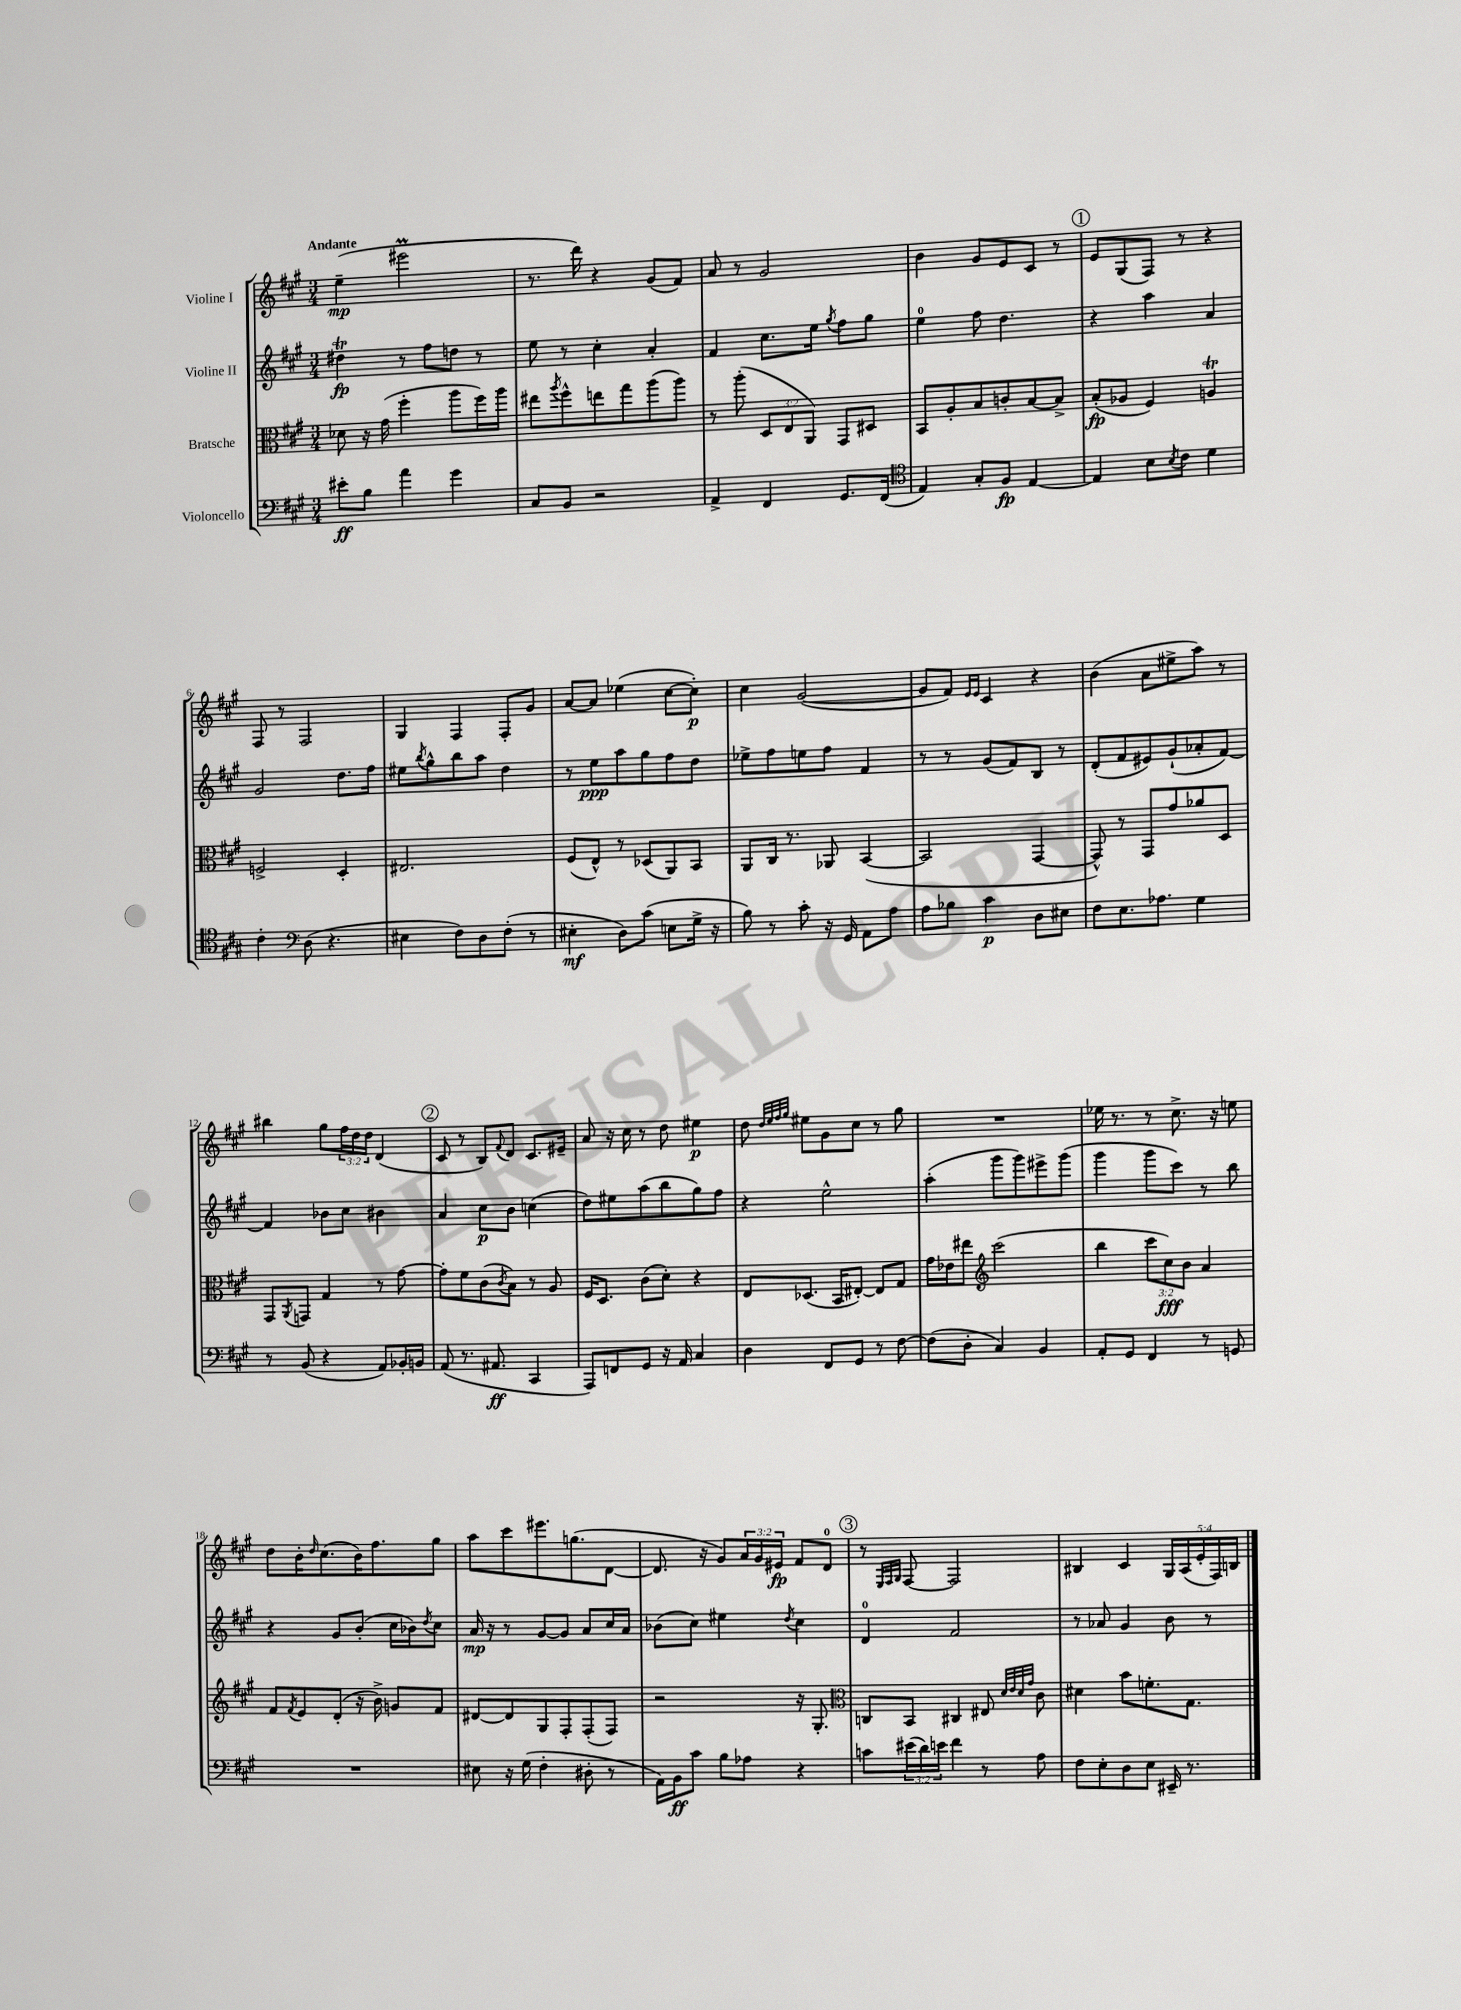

**kern	**dynam	**kern	**dynam	**kern	**dynam	**kern	**dynam
*part4	*part4	*part3	*part3	*part2	*part2	*part1	*part1
*staff4	*staff4	*staff3	*staff3	*staff2	*staff2	*staff1	*staff1
*I"Violoncello	*	*I"Bratsche	*	*I"Violine II	*	*I"Violine I	*
*clefF4	*	*clefC3	*	*clefG2	*	*clefG2	*
*k[f#c#g#]	*	*k[f#c#g#]	*	*k[f#c#g#]	*	*k[f#c#g#]	*
*M3/4	*	*M3/4	*	*M3/4	*	*M3/4	*
=1	=1	=1	=1	=1	=1	=1	=1
!	!	!	!	!	!	!LO:TX:a:B:t=Andante	!
8e#X'\L	ff	8d-X\	.	4dd#Xt\	fp	(4ee~\	mp
8B\J	.	16r	.	.	.	.	.
.	.	(16g#\	.	.	.	.	.
4a\	.	4ff#'\	.	8r	.	2eee#Xm\	.
.	.	.	.	8ff#\L	.	.	.
4g#\	.	8aa\L	.	8ddn\J	.	.	.
.	.	16ff#\L)	.	8r	.	.	.
.	.	16aa\JJ	.	.	.	.	.
=2	=2	=2	=2	=2	=2	=2	=2
8C#/L	.	8ee#X\L	.	8ee\	.	8.r	.
.	.	8qaa/	.	.	.	.	.
8BB/J	.	8ff#^^\	.	8r	.	.	.
.	.	.	.	.	.	16ddd\)	.
2r	.	8een\	.	4cc#'\	.	4r	.
.	.	8gg#\	.	.	.	.	.
.	.	(8aa\	.	4a'/	.	(8g#/L	.
.	.	8aa\J)	.	.	.	8f#/J)	.
=3	=3	=3	=3	=3	=3	=3	=3
4AA^/	.	8r	.	4f#/	.	8a/	.
.	.	(8aa'\	.	.	.	8r	.
4FF#/	.	12D/L	.	8.cc#\L	.	2g#/	.
.	.	12E/	.	.	.	.	.
.	.	12AA/J)	.	.	.	.	.
.	.	.	.	16ee\Jk	.	.	.
.	.	.	.	8qgg#/	.	.	.
8.GG#/L	.	8GG#/L	.	8ff#\L	.	.	.
.	.	8D#X/J	.	8gg#\J	.	.	.
(16FF#/Jk	.	.	.	.	.	.	.
=4	=4	=4	=4	=4	=4	=4	=4
*clefC4	*	*	*	*	*	*	*
4E/)	.	8BB/L	.	4ee\	.	4b\	.
.	.	8A'/	.	.	.	.	.
8G#'/L	.	8B/	.	8ff#\	.	8g#/L	.
8F#/J	fp	8cn'/	.	4.dd\	.	8e/	.
[4E/	.	[8B/	.	.	.	8c#/J	.
.	.	8B^/J]	.	.	.	8r	.
!!LO:REH:place=s1:t=1
=5	=5	=5	=5	=5	=5	=5	=5
4E/]	.	(8B'/L	fp	4r	.	8e/L	.
.	.	8A-X/J	.	.	.	(8G#/	.
8B\L	.	4F#/)	.	4aa\	.	8F#/J)	.
8qB/	.	.	.	.	.	.	.
8c#\J	.	.	.	.	.	8r	.
4d\	.	4AnT/	.	4a/	.	4r	.
!!LO:LB:g=z
=6	=6	=6	=6	=6	=6	=6	=6
4c#'\	.	2Fn^/	.	2g#/	.	8F#/	.
.	.	.	.	.	.	8r	.
*clefF4	*	*	*	*	*	*	*
(8D\	.	.	.	.	.	2F#/	.
4.r	.	.	.	.	.	.	.
.	.	4D'/	.	8.dd\L	.	.	.
.	.	.	.	16ff#\Jk	.	.	.
=7	=7	=7	=7	=7	=7	=7	=7
4E#X\	.	2.E#X/	.	8ee#X\L	.	4G#/	.
.	.	.	.	8qbb/	.	.	.
.	.	.	.	8gg#^^\	.	.	.
8F#\L)	.	.	.	8bb\	.	4F#/	.
8D\	.	.	.	8aa\J	.	.	.
(8F#'\J	.	.	.	4dd\	.	8F#'/L	.
8r	.	.	.	.	.	8g#/J	.
=8	=8	=8	=8	=8	=8	=8	=8
4E#X'\	mf	(8F#/L	.	8r	.	[8a/L	.
.	.	8E^^/J)	.	8ee\L	ppp	8a/J]	.
8D\L)	.	8r	.	8aa\	.	(4ee-X\	.
(8c#\J	.	(8D-X/L	.	8gg#\	.	.	.
8En\L	.	8AA/)	.	8ff#\	.	[8cc#\L	.
16G#^\Jk	.	8BB/J	.	8dd\J	.	8cc#'\J])	p
16r	.	.	.	.	.	.	.
=9	=9	=9	=9	=9	=9	=9	=9
8B\)	.	8AA/L	.	8ee-X^\L	.	4cc#\	.
8r	.	16C#/Jk	.	8ff#\	.	.	.
.	.	8.r	.	.	.	.	.
8c#'\	.	.	.	8een\	.	([2g#/	.
16r	.	8AA-X/	.	8ff#\J	.	.	.
16GG#/	.	.	.	.	.	.	.
8AA\L	.	([4BB/	.	4f#/	.	.	.
8A\J	.	.	.	.	.	.	.
=10	=10	=10	=10	=10	=10	=10	=10
8A\L	.	2BB/]	.	8r	.	8g#/L]	.
8B-X\J	.	.	.	8r	.	8f#/J)	.
.	.	.	.	.	.	16qqe/LL	.
.	.	.	.	.	.	16qqe/JJ	.
4c#\	p	.	.	(8g#/L	.	4c#/	.
.	.	.	.	8f#/)	.	.	.
8D\L	.	[4GG#/	.	8B/J	.	4r	.
8E#X\J	.	.	.	8r	.	.	.
=11	=11	=11	=11	=11	=11	=11	=11
8F#\L	.	8GG#^^/])	.	(8d'/L	.	(4b\	.
8.E\	.	8r	.	8f#/	.	.	.
.	.	8GG#/L	.	8e#X/)	.	8a\L	.
8.A-X\J	.	.	.	.	.	.	.
.	.	8g#/	.	(8g#`/	.	8ee#X^\	.
4G#\	.	8a-X/	.	8a-X'/	.	8aa\J)	.
.	.	8D/J	.	[8f#/J)	.	8r	.
!!LO:LB:g=z
=12	=12	=12	=12	=12	=12	=12	=12
8r	.	8GG#/L	.	4f#/]	.	4bb#X\	.
.	.	8qAA/	.	.	.	.	.
(8BB/	.	8GGn/J	.	.	.	.	.
4r	.	4G#/	.	8b-X\L	.	8gg#\L	.
.	.	.	.	8cc#\J	.	24ff#\L	.
.	.	.	.	.	.	24dd\	.
.	.	.	.	.	.	24dd\JJ	.
8AA/L)	.	8r	.	4b#X\	.	(4d/	.
16BB-X'/L	.	[8g#\	.	.	.	.	.
16BBn/JJ	.	.	.	.	.	.	.
!!LO:REH:place=s1:t=2
=13	=13	=13	=13	=13	=13	=13	=13
(8AA/	.	8g#'\L]	.	4a/	.	8c#/	.
8.r	.	8f#\	.	.	.	8r	.
.	.	(8c#\	.	8cc#\L	p	8B/L)	.
8.AA#X/	ff	.	.	.	.	.	.
.	.	8qc#/	.	.	.	8qqf#/	.
.	.	8B\J)	.	8b\J	.	8d/J	.
4CC#/	.	8r	.	(4ccn\	.	8.c#/L	.
.	.	8A/	.	.	.	.	.
.	.	.	.	.	.	16e#X~/Jk	.
=14	=14	=14	=14	=14	=14	=14	=14
8AAA/L)	.	16F#/KL	.	8dd\L)	.	8a/	.
.	.	8.D/J	.	.	.	.	.
8FFn/	.	.	.	8ee#X\	.	16r	.
.	.	.	.	.	.	16cc#\	.
8GG#/J	.	(8c#\L	.	(8aa\	.	8r	.
16r	.	8d'\J)	.	8bb\	.	8dd\	.
16AA/	.	.	.	.	.	.	.
4C#/	.	4r	.	8gg#\)	.	4ee#X\	p
.	.	.	.	8ff#\J	.	.	.
=15	=15	=15	=15	=15	=15	=15	=15
4D\	.	8E/L	.	4r	.	8dd\	.
.	.	.	.	.	.	32qqdd/LLL	.
.	.	.	.	.	.	32qqee/	.
.	.	.	.	.	.	32qqff#/	.
.	.	.	.	.	.	32qqgg#/JJJ	.
.	.	(8.D-X/J	.	.	.	8ee#X\L	.
8FF#/L	.	.	.	2ee^^\	.	8g#\	.
.	.	16BB/KL	.	.	.	.	.
8GG#/J	.	[8E#X'/J)	.	.	.	8cc#\J	.
8r	.	8E#/L]	.	.	.	8r	.
[8F#\	.	8G#/J	.	.	.	8gg#\	.
=16	=16	=16	=16	=16	=16	=16	=16
(8F#\L]	.	16g#\LL	.	(4aa'\	.	2.r	.
.	.	16e-X\J	.	.	.	.	.
8D'\J	.	8ee#X\J	.	.	.	.	.
*	*	*clefG2	*	*	*	*	*
4C#/)	.	(2ccc#\	.	8ggg#\L	.	.	.
.	.	.	.	8ggg#\)	.	.	.
4BB/	.	.	.	8eee#X^\	.	.	.
.	.	.	.	(8ggg#\J	.	.	.
=17	=17	=17	=17	=17	=17	=17	=17
8AA'/L	.	4bb\	.	4ggg#\	.	16ee-X\	.
.	.	.	.	.	.	8.r	.
8GG#/J	.	.	.	.	.	.	.
4FF#/	.	12ccc#\L	.	8ggg#\L	.	8r	.
.	.	12cc#\)	fff	.	.	.	.
.	.	.	.	8ccc#\J)	.	8.cc#^\	.
.	.	12b\J	.	.	.	.	.
8r	.	4a/	.	8r	.	.	.
.	.	.	.	.	.	16r	.
8GGn/	.	.	.	8bb\	.	8een\	.
!!LO:LB:g=z
=18	=18	=18	=18	=18	=18	=18	=18
2.r	.	8f#/L	.	4r	.	8dd\L	.
.	.	8qf#/	.	.	.	.	.
.	.	8e/	.	.	.	16b'\K	.
.	.	.	.	.	.	16qqdd/	.
.	.	.	.	.	.	(8.cc#\	.
.	.	(8d'/J	.	8g#/L	.	.	.
.	.	16r	.	(8b'/J	.	16b\K)	.
.	.	16b^\)	.	.	.	8.ff#\	.
.	.	8gn/L	.	16cc#\LL	.	.	.
.	.	.	.	16b-X\J)	.	.	.
.	.	.	.	8qdd/	.	.	.
.	.	8f#/J	.	8cc#\J	.	8gg#\J	.
=19	=19	=19	=19	=19	=19	=19	=19
8E#X\	.	[8d#X/L	.	16a/	mp	8aa\L	.
.	.	.	.	16r	.	.	.
16r	.	8d#/]	.	8r	.	8ccc#\	.
(16G#\	.	.	.	.	.	.	.
4F#'\	.	8G#/	.	[8g#/L	.	8.eee#X\	.
.	.	8F#'/	.	8g#/J]	.	.	.
.	.	.	.	.	.	(8.ggn\	.
8D#X'\	.	(8F#'/	.	8a/L	.	.	.
8r	.	8F#/J)	.	16cc#/L	.	[8d\J	.
.	.	.	.	16a/JJ	.	.	.
=20	=20	=20	=20	=20	=20	=20	=20
16AA\LL)	.	2r	.	(8b-X\L	.	8.d/]	.
16BB\J	ff	.	.	.	.	.	.
8c#\J	.	.	.	8cc#\J)	.	.	.
.	.	.	.	.	.	16r	.
8B\L	.	.	.	4ee#X\	.	8g#/L)	.
8A-X\J	.	.	.	.	.	24a/L	.
.	.	.	.	.	.	24g#/	.
.	.	.	.	.	.	24e#X/JJ	fp
.	.	.	.	8qdd/	.	.	.
4r	.	16r	.	4cc#\	.	8f#/L	.
.	.	8.G#'/	.	.	.	.	.
.	.	.	.	.	.	8d/J	.
!!LO:REH:place=s1:t=3
=21	=21	=21	=21	=21	=21	=21	=21
*	*	*clefC3	*	*	*	*	*
8cn\L	.	8Cn/L	.	4d/	.	8r	.
.	.	.	.	.	.	32qqE/LLL	.
.	.	.	.	.	.	32qqF#/	.
.	.	.	.	.	.	32qqG#/JJJ	.
(24e#X\L	.	8BB/J	.	.	.	[8F#/	.
24d\)	.	.	.	.	.	.	.
24en\JJ	.	.	.	.	.	.	.
4f#\	.	4C#X/	.	2f#/	.	2F#/]	.
8r	.	8E#X/	.	.	.	.	.
.	.	32qqd/LLL	.	.	.	.	.
.	.	32qqe/	.	.	.	.	.
.	.	32qqd/	.	.	.	.	.
.	.	32qqg#/JJJ	.	.	.	.	.
8A\	.	8c#\	.	.	.	.	.
=22	=22	=22	=22	=22	=22	=22	=22
8F#\L	.	4d#X\	.	8r	.	4B#X/	.
8E'\	.	.	.	8a-X/	.	.	.
8D\	.	8b\L	.	4g#/	.	4c#/	.
8E\J	.	8.fn'\	.	.	.	.	.
16EE#X~/	.	.	.	8b\	.	20G#/LL	.
.	.	.	.	.	.	(20A/	.
8.r	.	8.G#\J	.	.	.	.	.
.	.	.	.	.	.	20e'/	.
.	.	.	.	8r	.	.	.
.	.	.	.	.	.	20F#/)	.
.	.	.	.	.	.	20Bn/JJ	.
==	==	==	==	==	==	==	==
*-	*-	*-	*-	*-	*-	*-	*-
